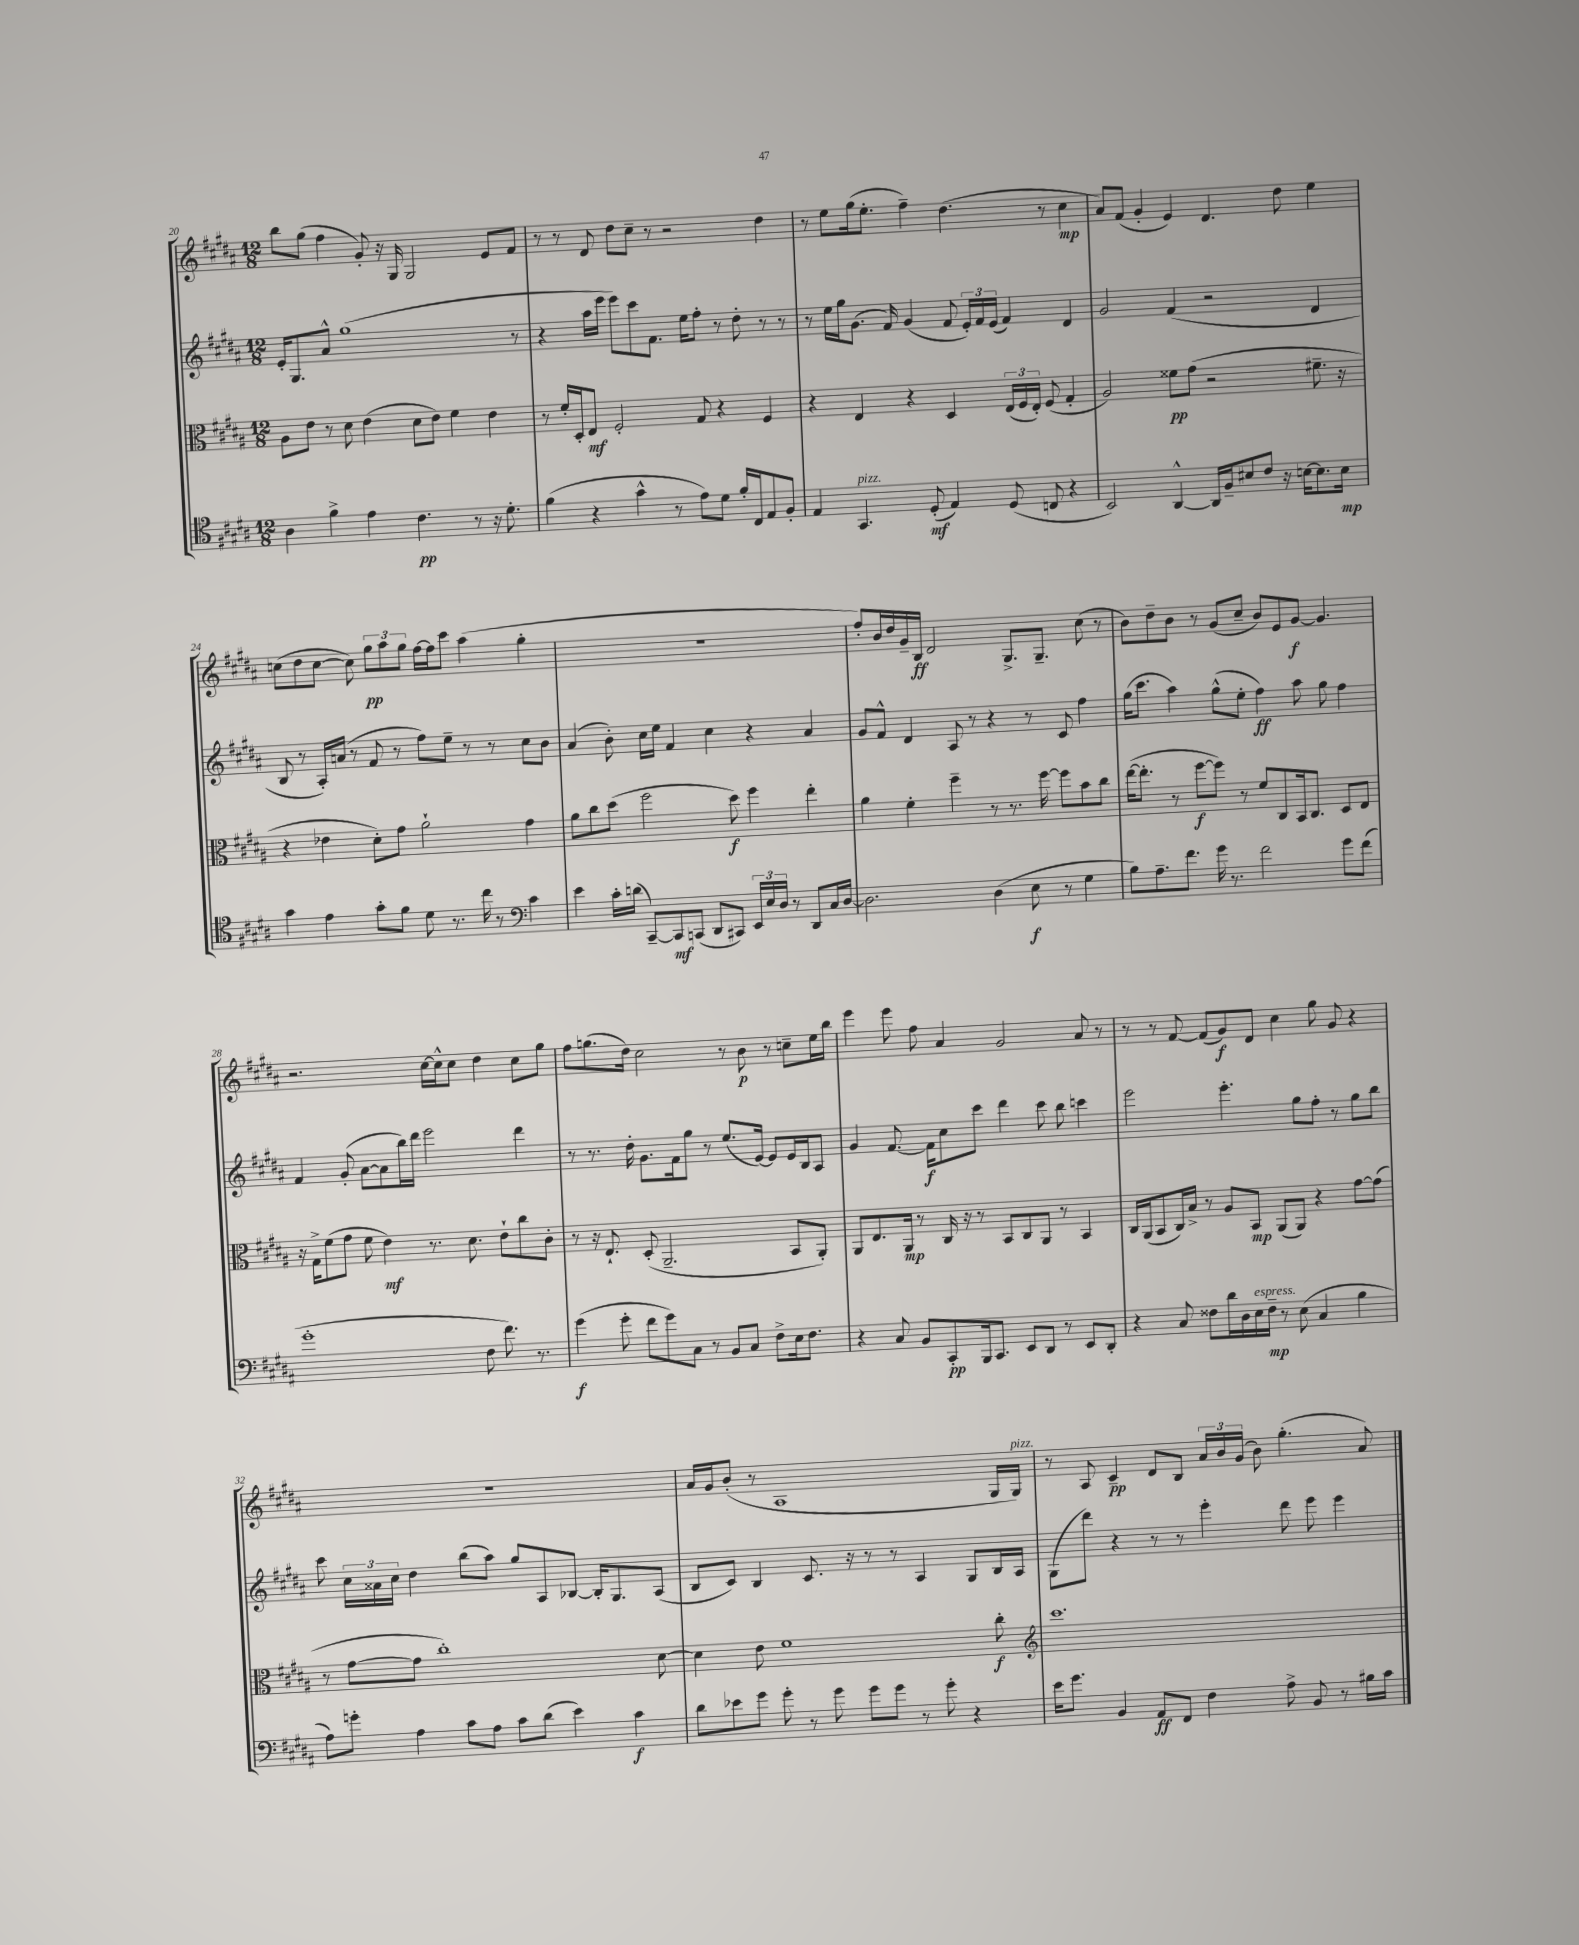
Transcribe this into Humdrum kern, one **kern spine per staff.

**kern	**kern	**kern	**kern
*staff4	*staff3	*staff2	*staff1
*clefC4	*clefC3	*clefG2	*clefG2
*k[f#c#g#d#a#]	*k[f#c#g#d#a#]	*k[f#c#g#d#a#]	*k[f#c#g#d#a#]
*M12/8	*M12/8	*M12/8	*M12/8
4A#	8A#	16e'	8bb
.	.	8.G#	.
.	8e	.	(8gg#
4f#^	8r	8a#^^	4ff#
.	8d#	(1gg#	.
4e	(4e	.	8g#')
.	.	.	16r
.	.	.	16G#
4.c#	8d#	.	2G#
.	8e)	.	.
.	4f#	.	.
8r	.	.	.
16r	4e	.	8e
8.d#'	.	.	.
.	.	8r	8f#
=	=	=	=
(4f#	8r	4r	8r
.	16f#'	.	8r
.	16D#'	.	.
4r	8E	16aa#	8d#
.	.	16eee	.
.	2F#'	8eee)	8dd#
4g#^^	.	8ccc#	8cc#~
.	.	8.f#	8r
8r	.	.	2r
.	.	16ee	.
8e)	8G#	8ff#'	.
8d#	4r	8r	.
16f#'	.	8dd#'	.
16C#	.	.	.
8E	4F#	8r	4dd#
8F#'	.	8r	.
=	=	=	=
4E	4r	8r	8r
.	.	16ee	8ee
.	.	16gg#	.
4.GG#	4E	(8.g#	(16gg#
.	.	.	8.ee'
.	.	16f#)	.
.	4r	(4g#	4ff#~)
(8D#'	.	.	.
4E)	4D#	8f#	(4.dd#
.	.	24e')	.
.	.	24f#	.
.	.	(24e	.
(8D#	(24E	4f#)	.
.	24F#	.	.
.	24E')	.	.
8C	(8F#	.	8r
4r	4G#'	4d#	4cc#
=	=	=	=
2BB)	2A#)	2g#	8a#)
.	.	.	(8f#
.	.	.	4g#'
[4AA#^^	8f##	(4f#	4e)
.	(8g#	.	.
16AA#]	2r	2r	4.d#
16F#~	.	.	.
8B#	.	.	.
8c#	.	.	.
16r	.	.	8dd#
[16B	.	.	.
8.B]	8.f#~	4d#	4ee
16B	16r	.	.
=	=	=	=
4g#	4r	8B	(8cc
.	.	8r	8dd#
4e	4e-	16A#')	[8cc
.	.	(16a	.
.	.	8r	8cc])
8g#'	8d#')	8f#	12gg#
.	.	.	12aa#
8f#	8g#	8r	.
.	.	.	12gg#
8d#	2a#`	8ff#)	[16ff#
.	.	.	16ff#]
8.r	.	8ee~	8ccc#
.	.	8r	(4aa#
16cc#	.	.	.
8r	.	8r	.
*clefF4	*	*	*
4c#	4g#	8cc#	4gg#'
.	.	8b	.
=	=	=	=
4e	8a#	(4a#	1.r
.	8cc#	.	.
16c#'	(8dd#	8b')	.
(16d	.	.	.
[8CC#~)	2ff#	16cc#	.
.	.	16ee	.
8CC#]	.	4f#	.
(8CC	.	.	.
8DD#	.	4cc#	.
8CC#)	8dd#)	.	.
24EE	4ff#	4r	.
24E	.	.	.
24D#	.	.	.
8r	.	.	.
8DD#	4ee'	4a#	.
16C#	.	.	.
[16D#	.	.	.
=	=	=	=
2.D#]	4a#	8g#	8ff#')
.	.	8f#^^	16b
.	.	.	16dd#
.	4f#'	4d#	16g#~
.	.	.	16B
.	.	.	2d#
.	4ff#~	8A#	.
.	.	8r	.
(4D#	8r	4r	.
.	8.r	.	8.G#^
8E	.	8r	.
.	[16ff#	.	8.G#~
8r	8ff#]	8c#	.
4G#	8b	4ff#	(8cc#
.	8cc#	.	8r
=	=	=	=
8B)	([16ee	(16gg#	8b)
.	8.ee']	8.ccc#	.
8.A#~	.	.	8dd#~
.	8r	4aa#)	8b
8.f#	.	.	.
.	[8ff#	.	8r
16g#	8ff#])	(8gg#^^	(8g#
8.r	.	.	.
.	8r	8ee'	8cc#~
2f#	8f#	4ff#)	8b)
.	8C#	.	8e
.	16BB	8aa#	[8g#
.	8.C#	.	.
.	.	8gg#	4.g#]
8g#	8D#	4ff#	.
(8f#	8E	.	.
=	=	=	=
1g#'	16r	4f#	2.r
.	16G#^	.	.
.	(8f#	.	.
.	8g#	(8g#'	.
.	8f#	[8a#	.
.	4e)	8a#]	.
.	.	16bb)	.
.	.	16ddd#	.
.	8.r	2eee	[16cc#
.	.	.	16cc#^^]
.	.	.	8cc#
.	8.d#	.	.
8F#	.	.	4dd#
8.f#)	8e`	.	.
.	8cc#	4ddd#	8cc#
8.r	.	.	.
.	8c#'	.	8gg#
=	=	=	=
(4g#	8r	8r	8ff#
.	16r	8.r	(8.gg
.	8.E`	.	.
8g#'	.	.	.
.	.	16dd#'	16dd#)
8f#	(8D#'	8.g#	2cc#
8g#)	2.AA#~	.	.
.	.	16f#	.
8C#	.	8gg#	.
8r	.	8r	.
8BB	.	(8.ee	8r
8C#	.	.	8b
.	.	[16e)	.
8F#^	.	8e]	8r
16E	8BB	16e	8cc~
8.F#	.	16B	.
.	8AA#')	8A#	16ee
.	.	.	16bb
=	=	=	=
4r	8AA#	4g#	4eee
.	8.E	.	.
8C#	.	[8.f#	8eee
.	16AA#	.	.
8BB	8r	.	8ff#
.	.	16f#]	.
8CC#'	16C#	8cc#	4a#
.	16r	.	.
16BBB	8r	8ccc#	.
8.CC#	.	.	.
.	8BB	4ddd#	2g#
8EE	8C#	.	.
8DD#	8AA#	8ccc#	.
8r	8r	8bb	.
8EE	4BB	4ccc	8a#
8DD#'	.	.	8r
=	=	=	=
4r	16C#	2eee	8r
.	(16AA#	.	.
.	8BB	.	8r
8C#	16C#)	.	[8f#
.	16B^	.	.
8F##	8r	.	(8f#]
16d#	8A#	4.eee'	8g#)
16D#	.	.	.
16E	8BB	.	8d#
16F##~	.	.	.
8r	(8AA#	.	4cc#
(8E	8AA#)	8gg#	.
4C#	4r	8ff#'	8gg#
.	.	8r	8g#
4B	[8g#	8gg#	4r
.	(8g#]	8bb	.
=	=	=	=
8A#)	8r	8ccc#	1.r
8g'	[8g#	24cc#	.
.	.	24a##	.
.	.	24cc#	.
4A#	8g#]	4dd#	.
.	1cc#')	.	.
8c#	.	(8bb	.
8A#	.	8aa#)	.
8c#	.	8gg#	.
(8d#	.	8A#	.
4e)	.	[8B-	.
.	.	16B-']	.
.	.	8.G#	.
4c#	.	.	.
.	[8d#	(8A#	.
=	=	=	=
8d#	4d#]	8B	16a#
.	.	.	16g#
8e-	.	8c#)	(8b'
8g#	8e	4B	8r
8g#'	1f#	.	1A#
8r	.	8.c#	.
8g#	.	.	.
.	.	16r	.
8g#	.	8r	.
8g#	.	8r	.
8r	.	4A#	.
8g#'	.	.	.
4r	.	8G#	.
.	8cc#'	16B	16G#
.	.	16A#	16G#)
=	=	=	=
*	*clefG2	*	*
16e	1.ccc#	(8G#	8r
8.g#	.	.	.
.	.	8ddd#)	8A#
4BB	.	4r	4c#~
8AA#	.	8r	8d#
8FF#	.	8r	8B
4F#	.	4eee'	24a#
.	.	.	24b
.	.	.	(24g#
.	.	.	8b)
8A#^	.	8ddd#	(4.gg#'
8BB	.	8eee	.
8r	.	4eee	.
16B#	.	.	8a#)
16c#	.	.	.
==	==	==	==
*-	*-	*-	*-
